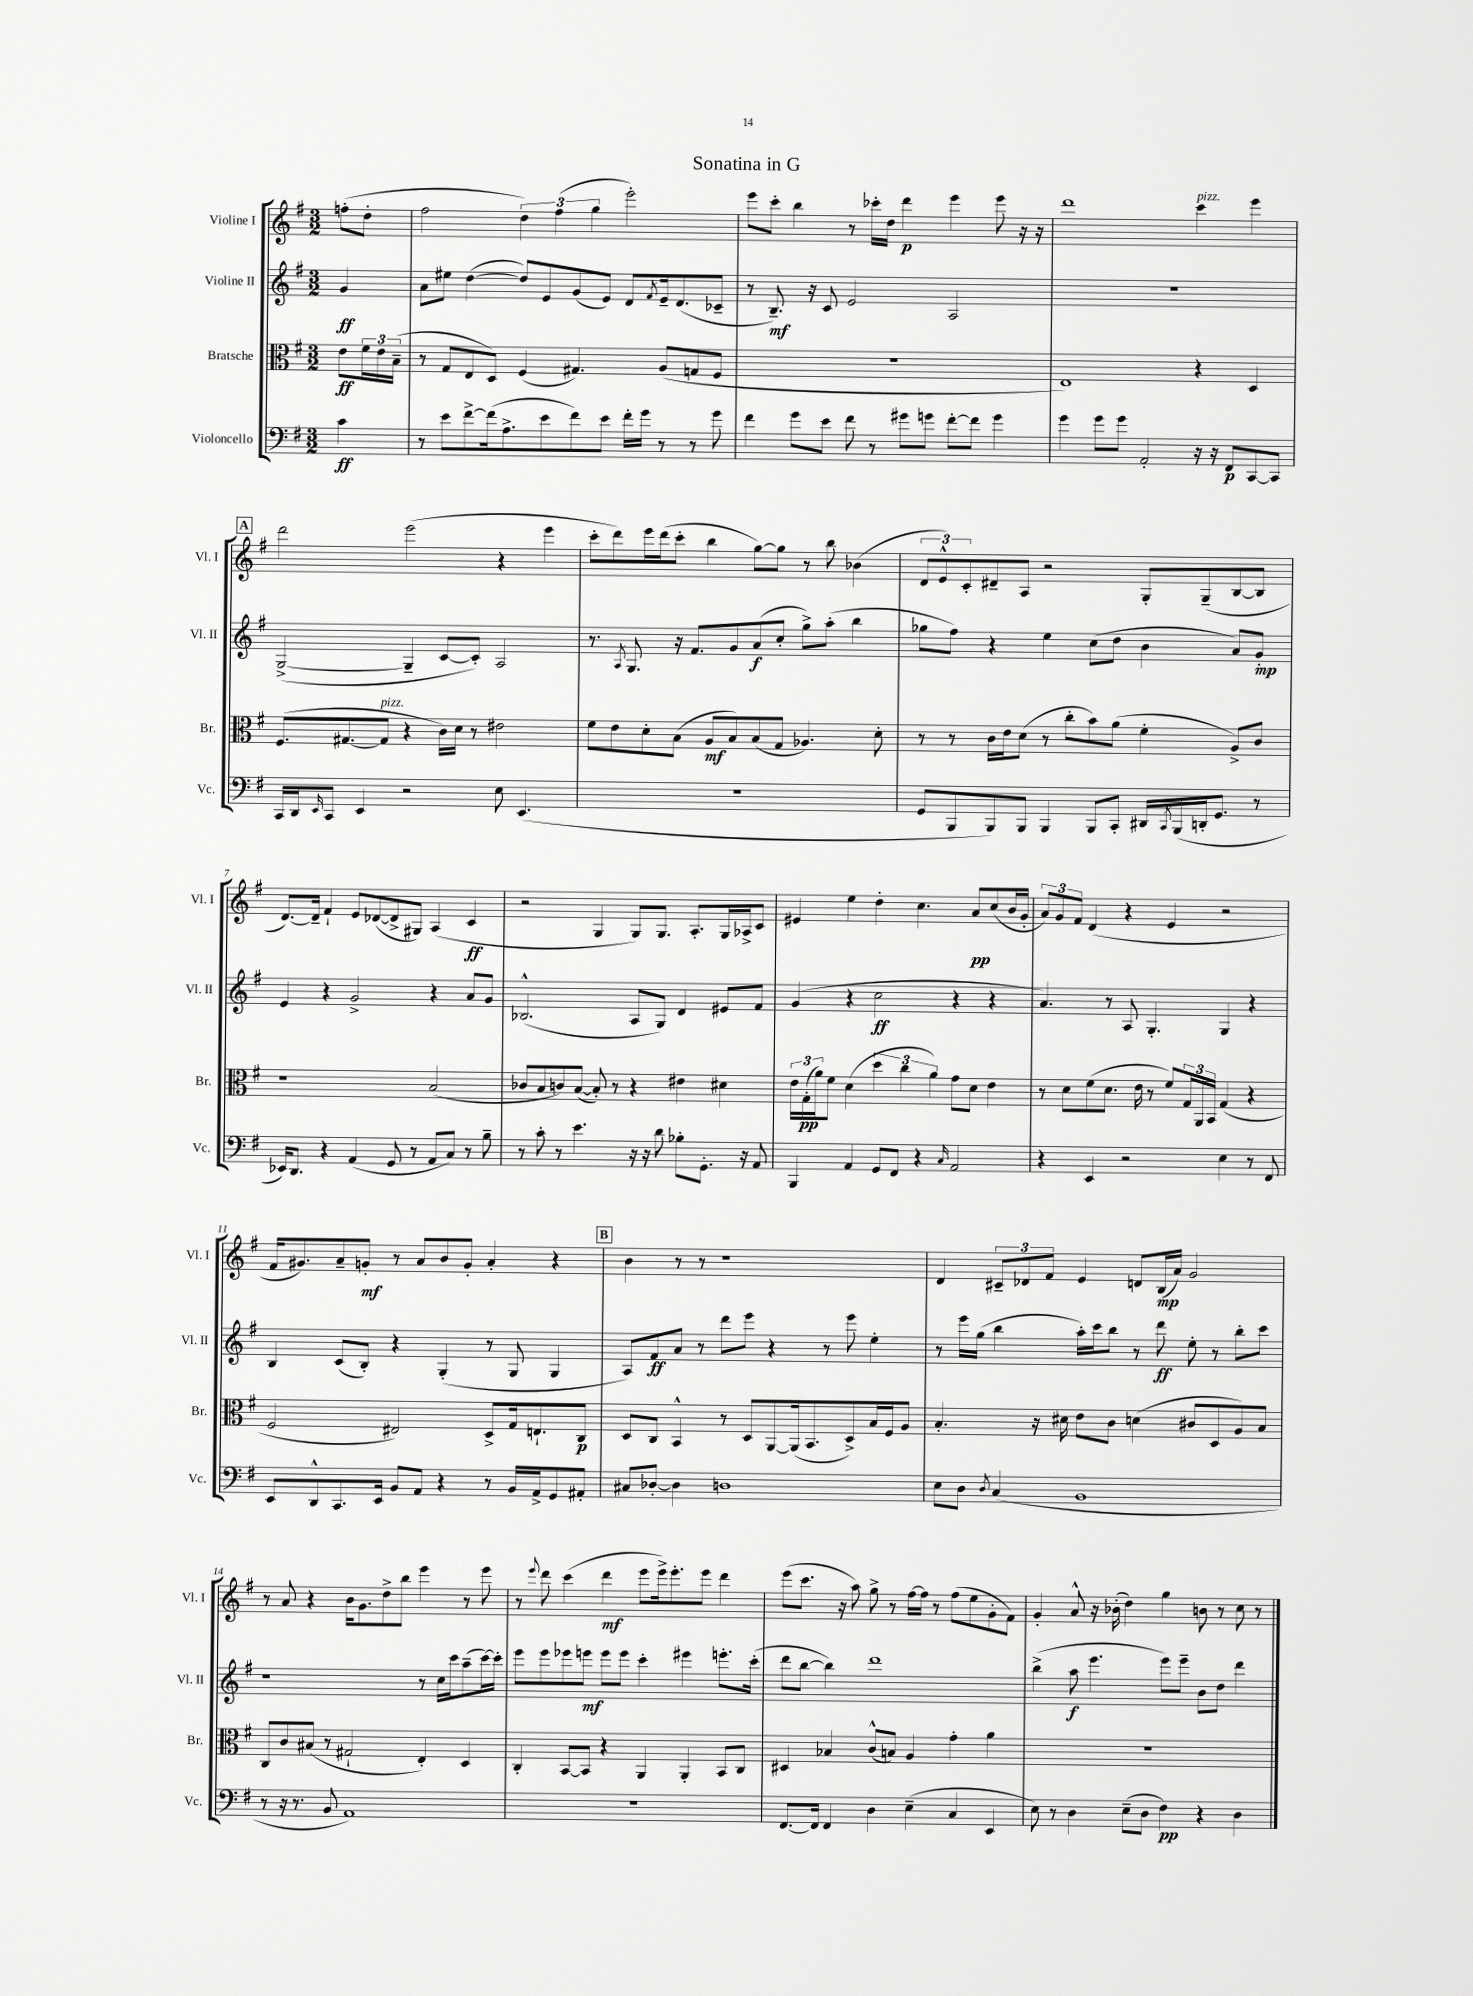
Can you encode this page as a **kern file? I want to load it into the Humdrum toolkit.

**kern	**kern	**kern	**kern
*staff4	*staff3	*staff2	*staff1
*clefF4	*clefC3	*clefG2	*clefG2
*k[f#]	*k[f#]	*k[f#]	*k[f#]
*M3/2	*M3/2	*M3/2	*M3/2
4c	8e	4g	(8ff'
.	24f#	.	8dd'
.	24e	.	.
.	(24B~	.	.
=	=	=	=
8r	8r	8a	2ff#
8e	8G	8ee#	.
[8f#^	8E	([4dd	.
(16f#]	8D)	.	.
8.A^	.	.	.
.	(4F#	8dd])	6dd)
8e	.	8e	.
.	.	.	(6ff#
8f#)	4.G#)	(8g	.
.	.	.	6gg
8e	.	8e)	.
16f#'	.	8d	2eee')
16g	.	.	.
.	.	8qf#	.
8r	(8A	16e~	.
.	.	(8.d	.
8r	8G	.	.
8g	8F#	8c-~	.
=	=	=	=
4f#	1.r	8r	8eee
.	.	8.B~)	8ccc'
8g	.	.	4bb
.	.	16r	.
8e	.	8c	.
8f#	.	2e	8r
8r	.	.	16ccc-'
.	.	.	16dd
8g#	.	.	4ddd
8g	.	.	.
[8f#'	.	2A	4eee
8f#]	.	.	.
4g	.	.	8eee
.	.	.	16r
.	.	.	16r
=	=	=	=
4g	1E)	1.r	1ddd
8g	.	.	.
8g	.	.	.
2AA'	.	.	.
16r	4r	.	4ccc
16r	.	.	.
8FF#	.	.	.
[8CC	4D	.	4eee
8CC]	.	.	.
=	=	=	=
16CC	(8.F#	([2G^	2ddd
16DD	.	.	.
16qqEE	.	.	.
8CC	.	.	.
.	[8.G#	.	.
4EE	.	.	.
.	8G#]	.	.
2r	4r	4G~]	(2eee
.	16c)	[8c	.
.	16d	.	.
.	8r	8c'])	.
8E	2e#	2A	4r
(4.EE	.	.	.
.	.	.	4eee
=	=	=	=
1.r	8f#	8.r	8ccc'
.	8e	.	8ddd)
.	.	8qA	.
.	.	8.G	.
.	8d'	.	16eee
.	.	.	(16ddd
.	(8B	16r	8ccc'
.	.	8.f#	.
.	8A	.	4bb
.	8B)	8g	.
.	(8B	(8a	[8gg)
.	8G	8cc'	8gg]
.	4.A-)	8gg^)	8r
.	.	(8aa'	8bb
.	.	4bb	(4b-
.	8d'	.	.
=	=	=	=
8GG	8r	8gg-	12d
.	.	.	12e^^)
8BBB	8r	8ff#)	.
.	.	.	12c'
8BBB)	16c	4r	8d#~
.	16e	.	.
8BBB	(8d	.	8A
4BBB	8r	4ee	2r
.	8cc'	.	.
8BBB	8b)	(8cc	.
8CC'	(8a	8dd	.
16DD#	4f#'	4b	8G'
8qCC	.	.	.
(16BBB	.	.	.
16DD'	.	.	(8G~
8.GG	.	.	.
.	8A^)	8a)	[8B
8r	8c	8g'	8B]
=	=	=	=
16EE-)	1r	4e	[8.d)
8.DD	.	.	.
.	.	.	16d~]
4r	.	4r	4f#`
(4AA	.	2g^	8e
.	.	.	([8d-
8GG	.	.	8d-^]
8r	.	.	8G#)
8AA	(2B	4r	(4A
8C)	.	.	.
8r	.	8a	4c
8B~	.	8g	.
=	=	=	=
8r	8c-	(2.B-^^	2r
8c'	8B	.	.
8r	8c)	.	.
4.e	([8B	.	.
.	8B'])	.	4G
.	8r	.	.
16r	4r	8A	8G)
16r	.	.	.
8d	.	8G)	8.G
8B-'	4e#	4d	.
.	.	.	8.A'
8.GG'	.	.	.
.	4d#	8e#	16G
16r	.	.	16A-^
8AA	.	8f#	8c
=	=	=	=
4BBB	24e	(4g	4e#
.	(24G'	.	.
.	24a)	.	.
.	8f#	.	.
4AA	(4d	4r	4ee
8GG	6dd	2cc	4dd'
8FF#	.	.	.
.	6cc	.	.
4r	.	.	4.cc
.	6a)	.	.
16qqC	.	.	.
2AA	8g	4r	.
.	8d	.	8a
.	4e	4r	(8cc
.	.	.	16b
.	.	.	16g'
=	=	=	=
4r	8r	4.a)	12a)
.	.	.	12g
.	8d	.	.
.	.	.	12f#
4EE	(8f#	.	(4d
.	8.d	8r	.
2r	.	8A	4r
.	16e	.	.
.	8r	4.G'	.
.	8f#)	.	4e
.	24G	.	.
.	24AA	.	.
.	24BB	.	.
4E	(4G	4G	2r
8r	4r	4r	.
8FF#	.	.	.
=	=	=	=
8EE	2F#	4B	16f#
.	.	.	8.g#)
8DD^^	.	.	.
8.CC	.	(8c	8a~
.	.	8B')	8g'
16EE	.	.	.
8BB	2E#)	4r	8r
8AA	.	.	8a
4r	.	(4G'	8b
.	.	.	8g'
8r	8D^	8r	4a'
16BB	16G	8G	.
16AA^	8.E`	.	.
8GG	.	4G	4r
8AA#'	8C	.	.
=	=	=	=
8C#	8D	8A)	4b
[8D-'	8C	8f#	.
4D-]	4BB^^	8a	8r
.	.	8r	8r
1D	8r	8ddd	1r
.	8D	8eee	.
.	[8AA	4r	.
.	(16AA]	.	.
.	8.BB	.	.
.	.	8r	.
.	8D^)	8eee	.
.	16B	4ee'	.
.	16F#	.	.
.	8A	.	.
=	=	=	=
8E	4.B'	8r	4d
8D	.	16eee	.
.	.	(16gg	.
8qD	.	.	.
(4C	.	4bb	12c#~
.	.	.	12d-
.	16r	.	.
.	.	.	12f#
.	16d#	.	.
1BB	8e	16aa')	4e
.	.	16ccc	.
.	8c	8bb	.
.	(4d	8r	8d
.	.	8ddd	(16B
.	.	.	16a)
.	8c#	8ee'	2g
.	8D	8r	.
.	8A)	8bb'	.
.	8B	8ccc	.
=	=	=	=
8r	8C	1r	8r
16r	8c	.	8a
8.r	.	.	.
.	(8B#	.	4r
8BB	8r	.	.
1AA)	2G#`	.	16b
.	.	.	8.g
.	.	.	8dd^
.	.	.	8bb
.	4E')	8r	4eee
.	.	16cc	.
.	.	16ccc	.
.	4D	(8aa~	8r
.	.	[16ccc)	8eee
.	.	16ccc']	.
=	=	=	=
1.r	4C'	8eee	8r
.	.	.	8qqeee
.	.	8eee	8ddd
.	[8BB	8eee-	(4ccc
.	8BB]	8eee	.
.	4r	8eee	4ddd
.	.	8eee	.
.	4AA	4ccc'	8eee
.	.	.	16eee^)
.	.	.	8.eee'
.	4AA'	4eee#	.
.	.	.	8eee
.	8BB	8.eee'	4ddd
.	8C	.	.
.	.	(16ccc'	.
=	=	=	=
[8.FF#	4D#	8ddd	(8eee
.	.	[8bb	8.ccc
16FF#]	.	.	.
4FF#	4B-	4bb])	.
.	.	.	16r
.	.	.	8aa)
4D	(8c^^	1ddd	8gg^
.	8B)	.	8r
(4E~	4A	.	[16ff#
.	.	.	16ff#]
.	.	.	8r
4C	4g'	.	(8ff#
.	.	.	8ee
4EE	4a	.	8g'
.	.	.	8f#)
=	=	=	=
8E)	1.r	(4bb^	4g'
8r	.	.	.
4D	.	8aa	8a^^
.	.	4.eee	16r
.	.	.	(16b-'
(8E~	.	.	4dd)
8D	.	.	.
4F#)	.	8eee)	4gg
.	.	8eee~	.
4r	.	8b	8b
.	.	8dd	8r
4D	.	4ddd	8cc
.	.	.	8r
==	==	==	==
*-	*-	*-	*-
